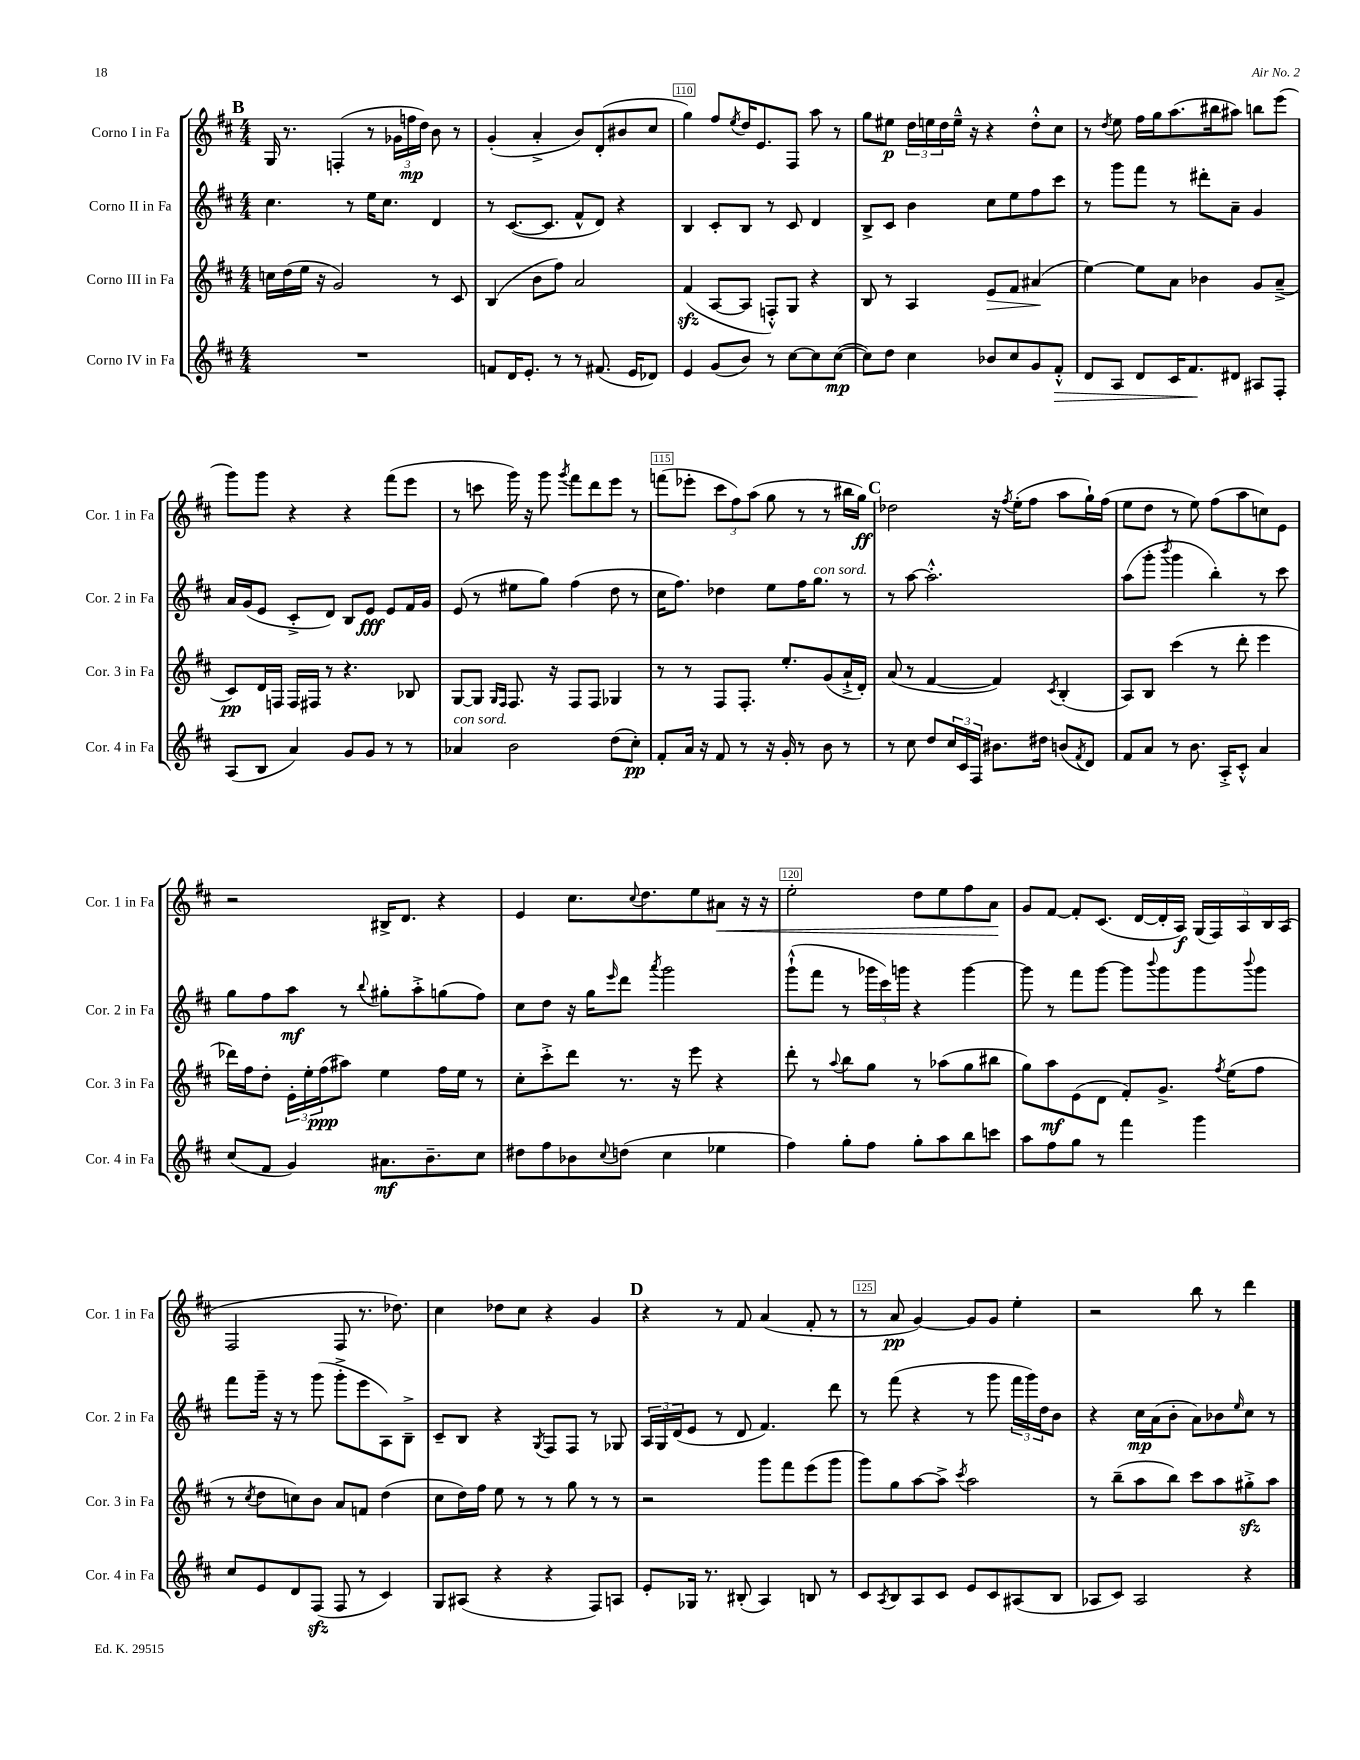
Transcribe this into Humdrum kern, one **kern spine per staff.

**kern	**kern	**kern	**kern
*staff4	*staff3	*staff2	*staff1
*clefG2	*clefG2	*clefG2	*clefG2
*k[f#c#]	*k[f#c#]	*k[f#c#]	*k[f#c#]
*M4/4	*M4/4	*M4/4	*M4/4
1r	16cc\LL	4.cc#\	16G/
.	(16dd\	.	8.r
.	16ee\JJ	.	.
.	16r	.	.
.	2g/)	.	(4F'/
.	.	8r	.
.	.	16ee\LK	8r
.	.	8.cc#\J	.
.	.	.	24g-\LL
.	.	.	24ff\
.	.	.	24dd\JJ)
.	8r	4d/	8b\
.	8c#/	.	8r
=	=	=	=
8f/L	(4B/	8r	(4g'/
16d/K	.	([8.c#/L	.
8.e'/J	.	.	.
.	8b\L	.	4a'^/
.	.	8.c#/]J	.
8r	8ff#\J)	.	.
8r	2a/	8f#^^/L	8b/L)
(8.f#/	.	8d/J)	(8d'/
.	.	4r	8b#/
16e/LK	.	.	.
8d-/J)	.	.	8cc#/J
=	=	=	=
4e/	(4f#/	4B/	4gg\)
(8g/L	[8A/L	8c#'/L	8ff#/L
.	.	.	8qee/
8b/J)	8A/]J	8B/J	16dd/K
.	.	.	8.e/
8r	8F'^^/L)	8r	.
[8cc#\L	8G/J	8c#/	8F#/J
8cc#\]	4r	4d/	8aa\
([8cc#\J	.	.	8r
=	=	=	=
8cc#\]L)	8B/	8B^/L	8gg\L
8dd\J	8r	8c#/J	8ee#\J
4cc#\	4A/	4b\	24dd\LL
.	.	.	24ee\
.	.	.	24dd\
.	.	.	16ee~^^\JJ
.	.	.	16r
8b-/L	8e/L	8cc#\L	4r
8cc#/	8f#/J	8ee\	.
8g/	(4a#/	8ff#\	8dd'^^\L
8f#'^^/J	.	8ccc#\J	8cc#\J
=	=	=	=
8d/L	[4ee\)	8r	8r
.	.	.	8qdd/
8A/J	.	8ggg\L	8ee\
8d/L	8ee\]L	8fff#\J	16ff#\LL
.	.	.	16gg\J
16c#/K	8a\J	8r	(8.aa\
8.f#/	.	.	.
.	4b-\	8ddd#'\L	.
.	.	.	16bb#\k
8d#/J	.	8a~\J	8aa#\J)
8A#/L	8g/L	4g/	8bb\L
8F#'/J	(8a~^/J	.	(8eee\J
=	=	=	=
(8A/L	8c#/L)	16a/LL	8ggg\L)
.	.	(16g/J	.
8B/J	16d/L	8e/J	8ggg\J
.	16F/JJ	.	.
4a/)	16F/LL	8c#'^/L	4r
.	16F#/JJ	.	.
.	8r	8d/J)	.
8g/L	4.r	8B/L	4r
8g/J	.	8e/J	.
8r	.	8e/L	(8fff#\L
8r	8B-/	16f#/L	8eee\J
.	.	16g/JJ	.
=	=	=	=
4a-/	[8G/L	(8e/	8r
.	8G/]J	8r	8ccc\
.	16qqG/LL	.	.
.	16qqF#/JJ	.	.
2b\	8.F#/	8ee#\L	16ggg\)
.	.	.	16r
.	.	8gg\J)	8ggg\
.	16r	.	.
.	.	.	8qggg/
.	8F#/L	(4ff#\	8fff#\L
.	8F#/J	.	8ddd\
(8dd\L	4G-/	8dd\	8eee\J
8cc#'\J)	.	8r	8r
=	=	=	=
8f#'/L	8r	16cc#\LK	(8fff\L
.	.	8.ff#\J)	.
16a/Jk	8r	.	8eee-'\J
16r	.	.	.
8f#/	8F#/L	4dd-\	12ccc#\L
.	.	.	12ff#\)
8r	8.F#'/J	.	.
.	.	.	(12aa\J
16r	.	8ee\L	8gg\
16g'/	8.ee'/L	.	.
8r	.	16ff#\K	8r
.	.	8.gg\J	.
8b\	(8g/	.	8r
8r	16a`^/L	8r	16bb#\LL
.	16d'/JJ)	.	16gg\JJ)
=	=	=	=
8r	(8a/	8r	2dd-\
8cc#\	8r	[8aa\	.
8dd/L	[4f#/	2.aa'^^\]	.
24cc#/L	.	.	.
24c#/	.	.	.
24F#/JJ	.	.	.
8.b#\L	4f#/])	.	16r
.	.	.	8qff#/
.	.	.	(16ee'\LK
.	.	.	8ff#\J
16dd#\Jk	.	.	.
.	8qc#/	.	.
(8b/L	(4B'/	.	8aa\L
8qf#/	.	.	.
8d/J)	.	.	16gg`\L)
.	.	.	(16ff#\JJ
=	=	=	=
8f#/L	8A/L)	(8aa\L	8ee\L
8a/J	8B/J	8ggg'\J	8dd\J
.	.	8qbbb/	.
8r	(4ccc#\	4ggg\	8r
8.b\	.	.	8ee\)
.	8r	4bb'\)	(8ff#\L
16A'^/LK	.	.	.
8c#'^^/J	8ddd'\	.	8aa\
4a/	4eee\	8r	8cc\)
.	.	8ccc#\	8e\J
=	=	=	=
(8cc#/L	16ddd-\LL)	8gg\L	2r
.	16ff#\J	.	.
8f#/J	8dd'\J	8ff#\	.
4g/)	24e'\LL	8aa\J	.
.	24ee'\	.	.
.	(24ff#\J	.	.
.	8aa#\J)	8r	.
.	.	8qqbb/	.
8.a#\L	4ee\	8gg#'\L	16B#^/LK
.	.	.	8.d/J
.	.	8aa'^\	.
8.b~\	.	.	.
.	16ff#\LL	(8gg\	4r
.	16ee\JJ	.	.
8cc#\J	8r	8ff#\J)	.
=	=	=	=
8dd#\L	8cc#'\L	8cc#\L	4e/
8ff#\	8ccc#'^\	8dd\J	.
8b-\	8ddd\J	16r	8.cc#\L
.	.	16gg\LK	.
8qqcc#/	.	16qqeee/	.
(8dd\J	8.r	8ddd\J	.
.	.	.	8qqcc#/
.	.	.	8.dd\
.	.	8qaaa/	.
4cc#\	.	2ggg\	.
.	16r	.	.
.	8eee\	.	8ee\
4ee-\	4r	.	8a#\J
.	.	.	16r
.	.	.	16r
=	=	=	=
4ff#\)	8ddd'\	(8ggg`^^\L	2ee'\
.	8r	8fff#\J	.
.	8qqaa/	.	.
8gg'\L	8bb\L	8r	.
8ff#\J	8gg\J	24ggg-\LL	.
.	.	24ccc#\)	.
.	.	24ggg\JJ	.
8gg'\L	8r	4r	8dd\L
8aa\	(8aa-\L	.	8ee\
8bb\	8gg\	[4ggg\	8ff#\
8ccc\J	8bb#\J	.	8a\J
=	=	=	=
8aa\L	8gg\L)	8ggg\]	8g/L
8ff#\	8aa\	8r	[8f#/J
8gg\J	(8e\	8fff#\L	8f#'/]L
8r	8d\J	[8ggg\J	(8.c#/J
4fff#\	8f#'/L)	8ggg\]L	.
.	.	.	[16d/LL
.	.	8qqbbb/	.
.	8.g^/J	8ggg\	16d'/]
.	.	.	16A/JJ)
4ggg\	.	8ggg\	(20G/LL
.	.	.	20F#/)
.	8qff#/	.	.
.	(16ee\LK	.	.
.	.	.	20A/
.	.	8qqbbb/	.
.	8ff#\J	8ggg\J	.
.	.	.	20B/
.	.	.	(20A/JJ
=	=	=	=
8cc#/L	8r	8fff#\L	2F#/
.	8qcc#/	.	.
8e/	8dd\L	16ggg~\Jk	.
.	.	16r	.
8d/	8cc\)	8r	.
(8F#/J	8b\J	(8ggg\	.
8F#/	8a/L	8ggg'^\L	8F#/
8r	8f/J	8eee\	8.r
4c#/)	(4dd\	8A\)	.
.	.	.	8.dd-\)
.	.	8B~^\J	.
=	=	=	=
8G/L	8cc#\L	8c#~/L	4cc#\
(8A#/J	16dd\L)	8B/J	.
.	16ff#\JJ	.	.
4r	8ee\	4r	8dd-\L
.	8r	.	8cc#\J
.	.	8qG/	.
4r	8r	8F#/L	4r
.	8gg\	8F#/J	.
8F#/L)	8r	8r	4g/
8A/J	8r	8G-/	.
=	=	=	=
8e'/L	2r	24A/LL	4r
.	.	24G/	.
.	.	(24d/J	.
16G-/Jk	.	8e/J	.
8.r	.	.	.
.	.	8r	8r
(8B#'/	.	8d/	8f#/
4A/)	8ggg\L	4.f#/)	(4a/
.	8fff#\	.	.
8B/	(8eee\	.	8f#'/
8r	8ggg\J	8ddd\	8r
=	=	=	=
8c#/L	8ggg\L)	8r	8r
8qA/	.	.	.
8B/	8gg\	(8fff#\	8a/
8A/	[8aa\	4r	[4g/)
8c#/J	8aa^\]J	.	.
.	8qccc#/	.	.
8e/L	2aa\	8r	8g/]L
8c#/	.	8ggg\	8g/J
(8A#/	.	24fff#\LL	4ee'\
.	.	24ggg\)	.
.	.	24dd\J	.
8B/J	.	8b\J	.
=	=	=	=
8A-/L	8r	4r	2r
8c#/J)	(8bb~\L	.	.
2A-/	8aa\	16cc#\LL	.
.	.	(16a\J	.
.	8bb\J)	8b'\J	.
.	8ccc#\L	8a\L)	8bb\
.	8aa\	8b-\	8r
.	.	16qqee/	.
4r	8gg#'^\	8cc#\J	4ddd\
.	8aa\J	8r	.
==	==	==	==
*-	*-	*-	*-
